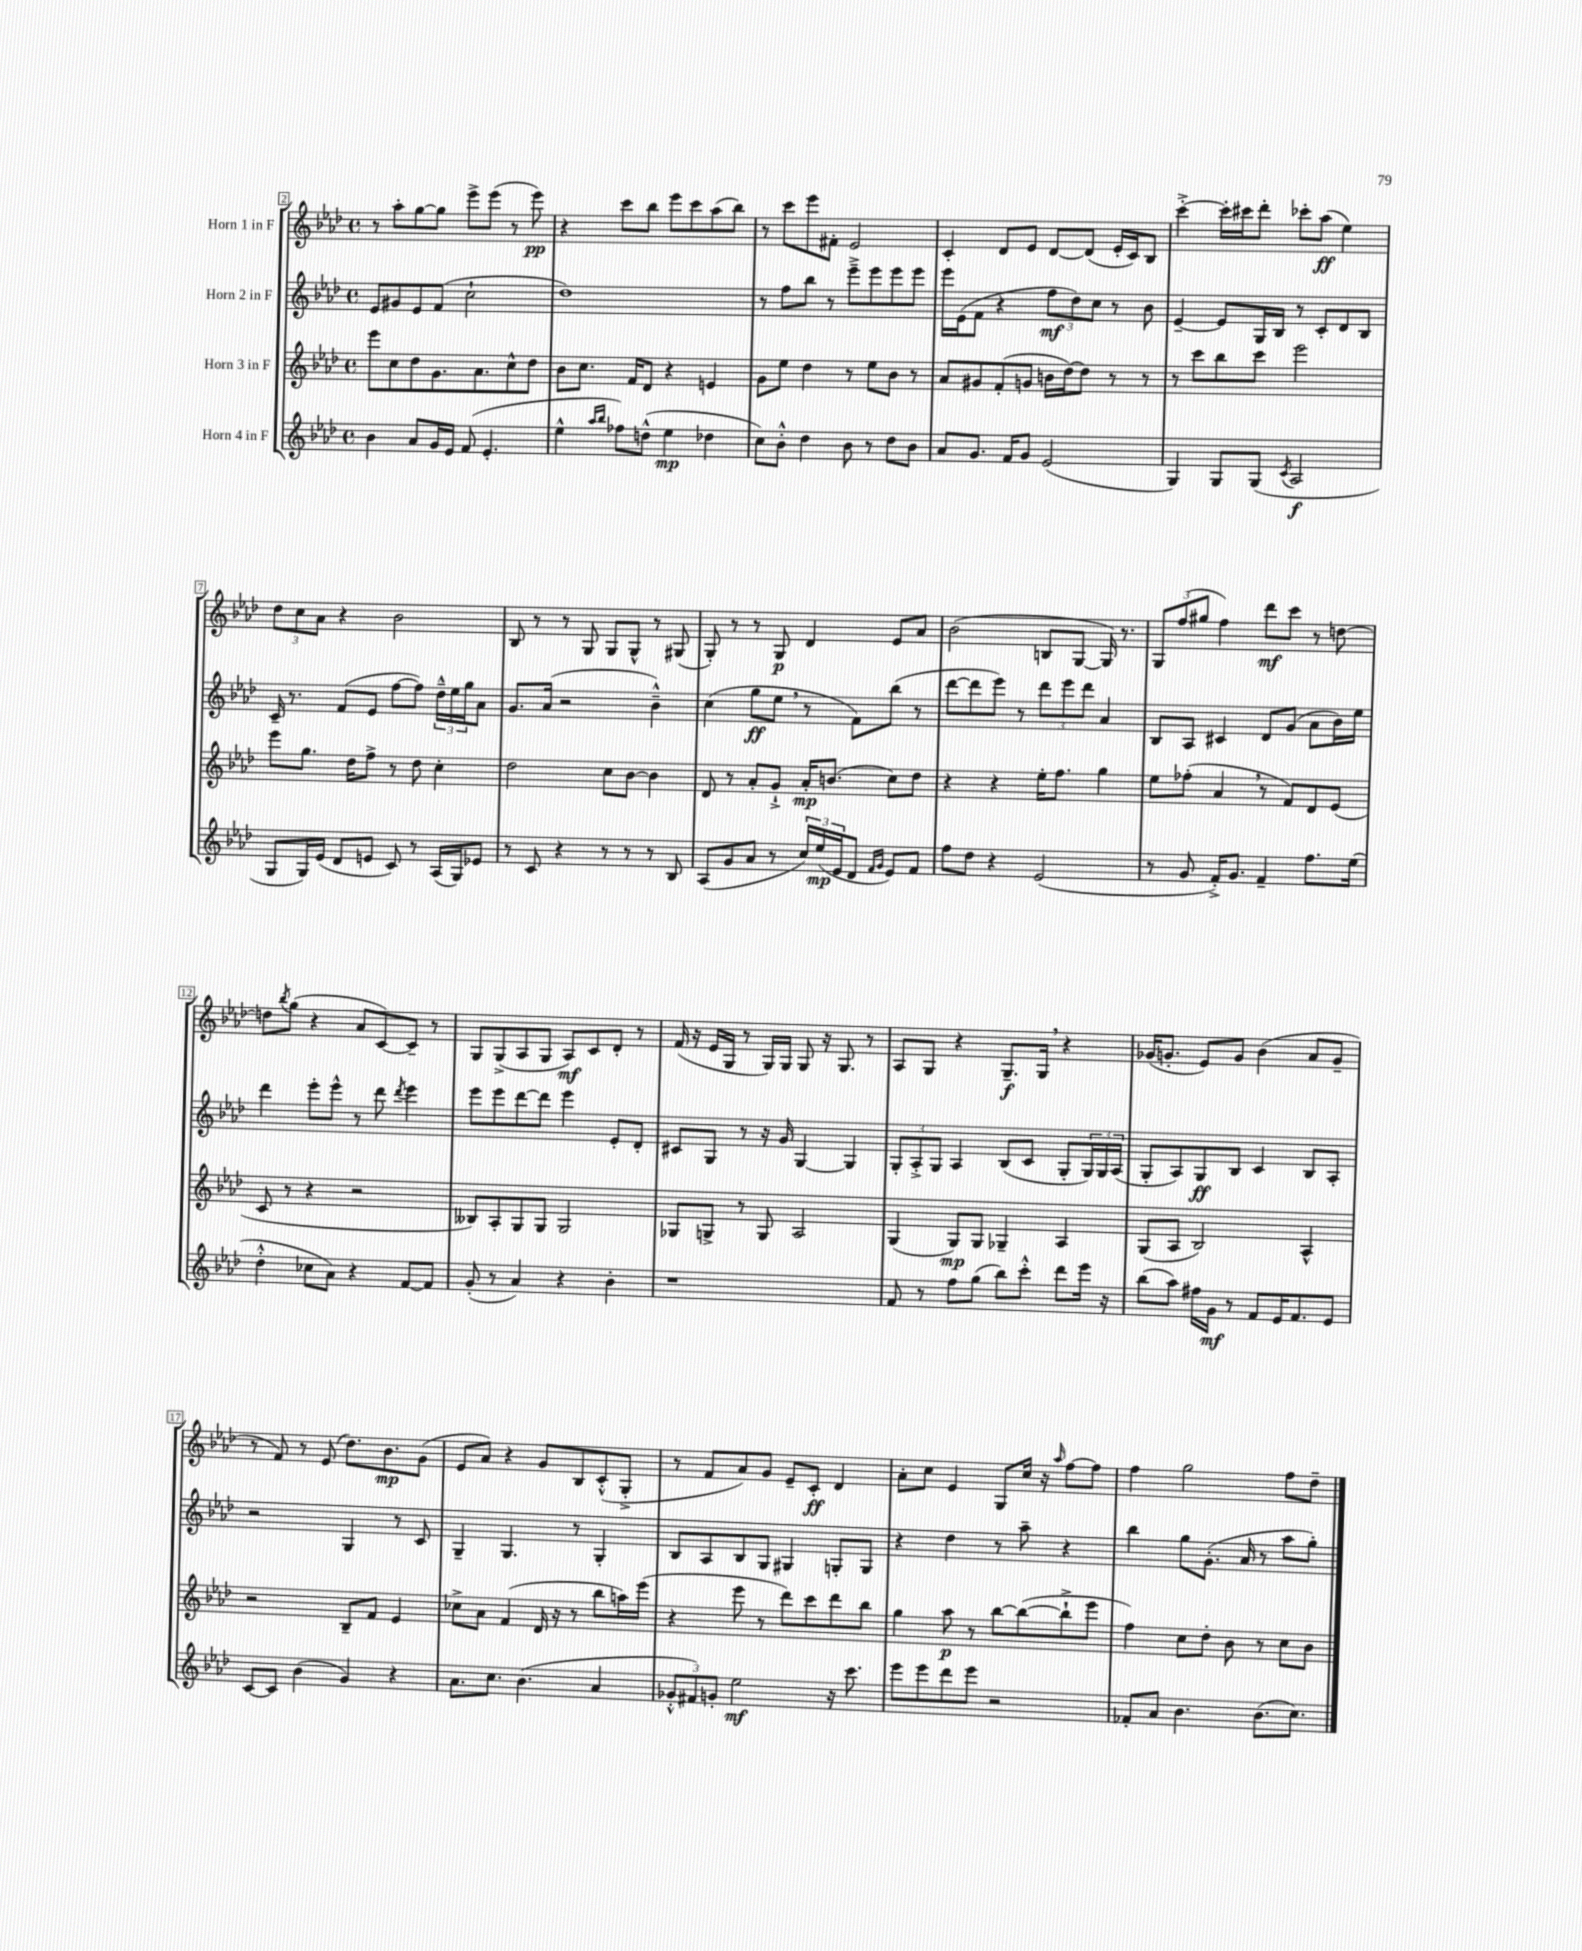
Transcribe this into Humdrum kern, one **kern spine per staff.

**kern	**kern	**kern	**kern
*staff4	*staff3	*staff2	*staff1
*clefG2	*clefG2	*clefG2	*clefG2
*k[b-e-a-d-]	*k[b-e-a-d-]	*k[b-e-a-d-]	*k[b-e-a-d-]
*M4/4	*M4/4	*M4/4	*M4/4
*met(c)	*met(c)	*met(c)	*met(c)
4b-	8eee-	8e-	8r
.	8cc	8g#	8aa-'
8a-	8dd-	8e-	[8gg
16g	8.g	(8f	8gg]
16e-	.	.	.
(8f	.	2cc`	8eee-^
.	8.a-	.	.
4.e-'	.	.	(8eee-
.	8cc^^	.	8r
.	8dd-	.	8eee-)
=	=	=	=
4ee-^^	8b-	1dd-)	4r
.	8.cc	.	.
16qqaa-	.	.	.
16qqbb-	.	.	.
8ff-)	.	.	8ccc
.	16f	.	.
(8dd^^	8d-	.	8bb-
4ee-	4r	.	8eee-
.	.	.	8ccc
4dd-	4e	.	(8aa-
.	.	.	8bb-)
=	=	=	=
8cc)	8g	8r	8r
8b-'^^	8ee-	8ff	8ccc
4dd-	4dd-	8bb-	8eee-
.	.	8r	8f#'
8b-	8r	8eee-~^	2e-
8r	8ee-	8eee-	.
8dd-	8b-	8eee-	.
8b-	8r	8eee-	.
=	=	=	=
8a-	8a-	16eee-	4c'
.	.	(16e-	.
8.g	8g#	8f	.
.	(8f'	4r	8d-
16f	.	.	.
8g	8g	.	8e-
(2e-	16b	12ff	[8d-
.	[16dd-)	.	.
.	.	12dd-)	.
.	8dd-]	.	(8d-]
.	.	12cc	.
.	8r	8r	16e-'
.	.	.	16c)
.	8r	8b-	8B-
=	=	=	=
4G)	8r	[4e-~	[4ccc'^
.	8ccc	.	.
8G	8bb-	8e-]	16ccc']
.	.	.	16ccc#
(8G	8ccc	16G	8ddd-'
.	.	16B-	.
8qc	.	.	.
2A-	2eee-	8r	8ccc-'
.	.	8c'	(8aa-
.	.	8d-	4ee-)
.	.	8B-	.
=	=	=	=
8G	8eee-	16c~	12dd-
.	.	8.r	.
.	.	.	12cc
16G)	8.gg	.	.
.	.	.	12a-
(16e-	.	.	.
8d-	.	(8f	4r
.	16dd-	.	.
8e	8ff^	8e-	.
8c)	8r	[8ff	2b-
8r	8dd-	8ff])	.
(16A-	4cc'	24dd-~^^	.
.	.	24ee-	.
16G)	.	.	.
.	.	24gg	.
8e-	.	8a-	.
=	=	=	=
8r	2dd-	8.g	8B-
8c	.	.	8r
.	.	(16a-	.
4r	.	2r	8r
.	.	.	8G
8r	8cc	.	8G
8r	[8b-	.	8G^^
8r	4b-]	4b-~^^)	8r
8B-	.	.	(8G#
=	=	=	=
(8A-	8d-	(4cc	8G')
8g	8r	.	8r
8a-	8a-'	8gg	8r
8r	8g`^	8ee-	8G
24cc)	16a-'	8r	4d-
(24ee-	.	.	.
.	(8.b	.	.
24e-	.	.	.
8d-	.	8f)	.
16qqf	.	.	.
16qqg	.	.	.
8e-)	8cc)	(8bb-	8e-
8f	8dd-	8r	8a-
=	=	=	=
8ff	4r	[8ddd-	(2b-
8dd-	.	8ddd-]	.
4r	4r	8eee-)	.
.	.	8r	.
(2e-	16ee-'	12ddd-	8B
.	8.ff	.	.
.	.	12eee-	.
.	.	.	[8G
.	.	12ddd-	.
.	4gg	4a-	16G])
.	.	.	8.r
=	=	=	=
8r	8ee-	8B-	12G
.	.	.	(12ff
8g	(8ff-'	8A-	.
.	.	.	12gg#
16f'^)	4a-	4c#	4ff)
8.g	.	.	.
4f~	8r	8d-	8ddd-
.	8f)	(8g	8ccc
8.ff	8d-	8a-	8r
.	(8e-	16b-)	[8dd
(16ee-	.	16ee-	.
=	=	=	=
4dd-'^^	8c	4ddd-	8dd]
.	.	.	8qbb-
.	8r	.	(8gg
8cc-	4r	8eee-'	4r
8a-)	.	8eee-^^	.
4r	2r	8r	8a-
.	.	8ddd-	[8c)
.	.	8qddd-	.
[8f	.	4eee-	8c~]
8f]	.	.	8r
=	=	=	=
(8g'	8B--)	8eee-	8G
8r	8A-'	8eee-	(8G^
4a-)	8G	[8ddd-	8A-
.	8G	8ddd-]	8G
4r	2G	4eee-	8A-)
.	.	.	8c
4b-'	.	8e-'	8d-'
.	.	8d-'	8r
=	=	=	=
1r	8G-	8c#	(16f
.	.	.	16r
.	8G^	8G	16e-
.	.	.	16G
.	8r	8r	8r
.	8G	16r	16G)
.	.	16g	16G
.	2A-	[4G	8G
.	.	.	16r
.	.	.	8.G
.	.	4G]	.
.	.	.	8r
=	=	=	=
8f	(4G	12G'	8A-
.	.	12A-'^	.
8r	.	.	8G
.	.	12G	.
8ff	8G)	4A-	4r
(8gg	8G	.	.
8bb-)	4G-~	(8B-	8.G~
8ccc'^^	.	8c	.
.	.	.	16G
8ddd-	4A-	8G'	4r
16eee-	.	24G)	.
.	.	24G	.
16r	.	.	.
.	.	(24A-	.
=	=	=	=
(8bb-	(8G	8G'	(16g-
.	.	.	8.g'
8aa-)	8A-	8A-)	.
16ff#	2B-)	8G	8e-)
16g	.	.	.
8r	.	8B-	8g
8f	.	4c	(4b-
16e-	.	.	.
8.f	.	.	.
.	4A-^^	8B-	8a-
8e-	.	8A-'	8g~
=	=	=	=
[8c	2r	2r	8r
8c]	.	.	8f)
(4b-	.	.	8r
.	.	.	(8e-
4g)	8B-~	4G	8.dd-)
.	8f	.	.
.	.	.	8.b-
4r	4e-	8r	.
.	.	8c	(8g
=	=	=	=
8.a-	8cc-^	4G~	8e-
.	8a-	.	8a-)
8.cc	.	.	.
.	(4f	4.G	4r
(4.b-	.	.	.
.	16d-	.	8g
.	16r	.	.
.	8r	8r	8B-
4a-	8bb-	4G'	(8c'^^
.	16aa)	.	8G'^
.	(16eee-	.	.
=	=	=	=
12g-'^^	4r	8B-	8r
12f#)	.	.	.
.	.	8A-	8f
12g'	.	.	.
2ee-	8eee-	8B-	8a-)
.	8r	8G	8g
.	8ddd-)	4G#	8e-~
.	8ccc	.	8c'
16r	8ddd-	8G'	4d-
8.ccc	.	.	.
.	8bb-	8G	.
=	=	=	=
8eee-	4gg	4r	8a-'
8eee-	.	.	8cc
8ddd-	8aa-	4dd-	4e-
8eee-	8r	.	.
2r	[8bb-	8r	8G
.	(8bb-_	8aa-~	16cc
.	.	.	16r
.	.	.	16qqaa-
.	8bb-`^]	4r	[8ff
.	8eee-	.	8ff]
=	=	=	=
8f-'	4ff)	4bb-	4ff
8a-	.	.	.
4.b-	8cc	8gg	2gg
.	8dd-'	(8.g'	.
.	8b-	.	.
.	.	16a-	.
(8.b-	8r	8r	.
.	8cc	8aa-	8ff
8.cc)	.	.	.
.	8b-	8gg')	8dd-~
==	==	==	==
*-	*-	*-	*-
